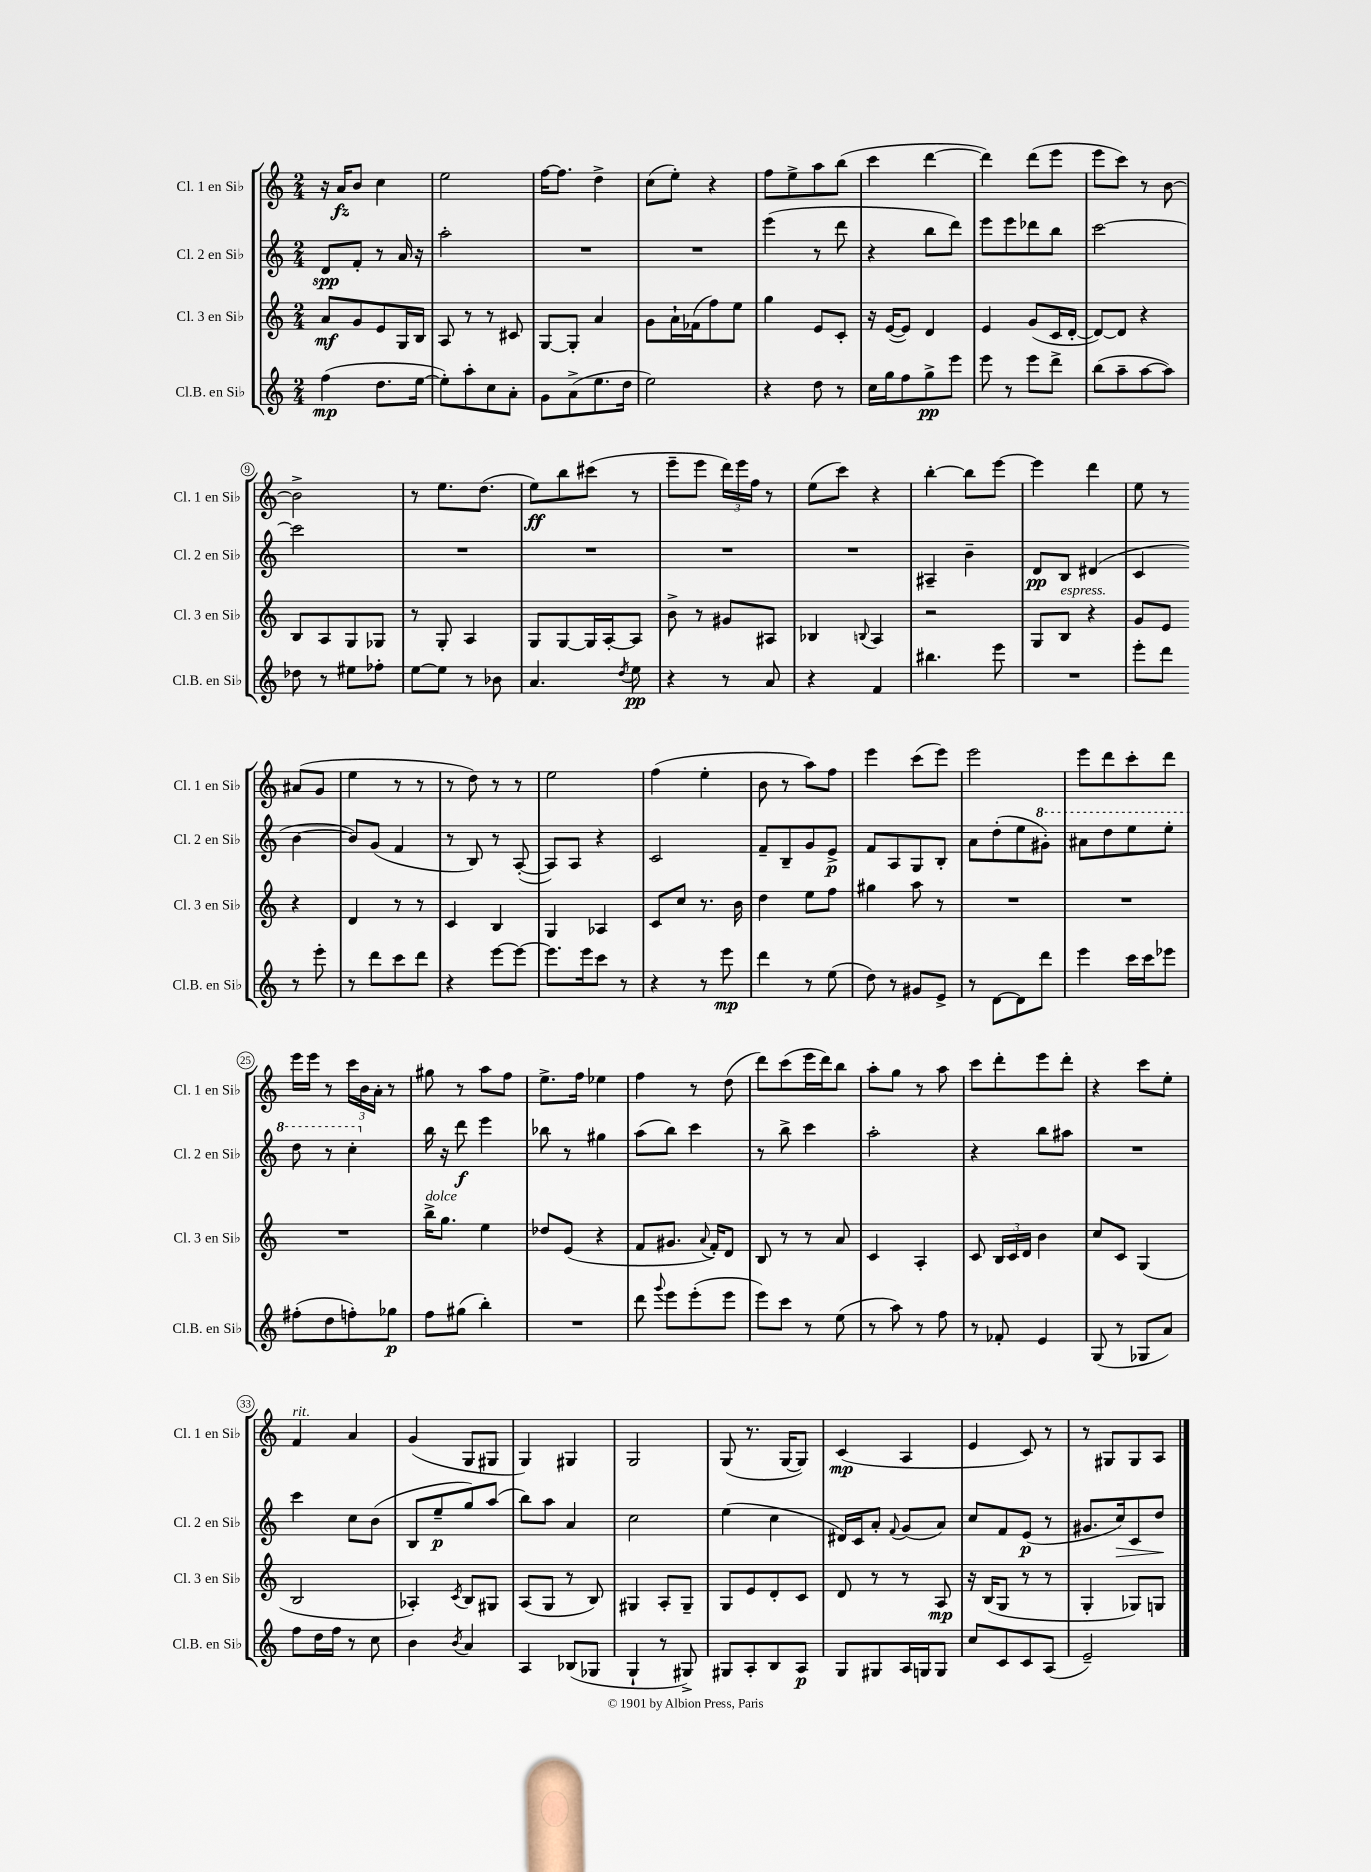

**kern	**kern	**kern	**kern
*staff4	*staff3	*staff2	*staff1
*clefG2	*clefG2	*clefG2	*clefG2
*k[]	*k[]	*k[]	*k[]
*M2/4	*M2/4	*M2/4	*M2/4
(4ff\	8a/L	8d/L	16r
.	.	.	16a/LK
.	8g/	8f'/J	8b/J
8.dd\L	8e/	8r	4cc\
.	16G/L	16a/	.
[16ee\Jk	16B/JJ	16r	.
=	=	=	=
8ee'\]L)	8A/	2aa'\	2ee\
8aa'\	8r	.	.
8cc\	8r	.	.
8a'\J	8c#/	.	.
=	=	=	=
8g\L	[8G/L	2r	[16ff\LK
.	.	.	8.ff\]J
(8a^\	8G'/]J	.	.
8.ee\	4a/	.	4dd^\
16dd\Jk	.	.	.
=	=	=	=
2ee\)	8g\L	2r	(8cc\L
.	16a`\L	.	8ee'\J)
.	(16f-\J	.	.
.	8ff\)	.	4r
.	8ee\J	.	.
=	=	=	=
4r	4gg\	(4eee\	8ff\L
.	.	.	8ee^\
8dd\	8e/L	8r	8aa\
8r	8c'/J	8ddd\	(8bb\J
=	=	=	=
16cc\LL	16r	4r	4ccc\
16gg\J	([16e/LK	.	.
8ff\	8e/]J)	.	.
8gg^\	4d/	8bb\L	[4ddd\
8eee\J	.	8ddd\J)	.
=	=	=	=
8eee\	4e/	8eee\L	4ddd\])
8r	.	8eee\	.
8eee\L	(8g/L	8ddd-\	(8ddd\L
8ddd^\J	16c/L	8bb\J	8eee\J
.	[16d'/JJ	.	.
=	=	=	=
(8bb\L	8d/_L)	[2ccc\	8eee\L
8aa~\	8d/]J	.	8ccc\J)
[8aa\	4r	.	8r
8aa\]J)	.	.	[8b\
=	=	=	=
8dd-\	8B/L	2ccc\]	2b^\]
8r	8A/	.	.
8ee#\L	8G/	.	.
8ff-'\J	8G-/J	.	.
=	=	=	=
[8ee\L	8r	2r	8r
8ee\]J	8G'/	.	8.ee\L
8r	4A/	.	.
.	.	.	(8.dd\J
8b-\	.	.	.
=	=	=	=
4.a/	8G/L	2r	8ee\L)
.	[8G/	.	8bb\
.	16G/]L	.	(8ccc#\J
.	[16A'/J	.	.
8qdd/	.	.	.
8ee\	8A/]J	.	8r
=	=	=	=
4r	8b^\	2r	8eee~\L
.	8r	.	8eee\J
8r	8g#/L	.	24ddd\LL)
.	.	.	24eee\
.	.	.	24ff\JJ
8a/	8A#/J	.	8r
=	=	=	=
4r	4B-/	2r	(8ee\L
.	.	.	8ccc\J)
.	8qqB/	.	.
4f/	4A/	.	4r
=	=	=	=
4.bb#\	2r	4A#~/	[4bb'\
.	.	4b~\	8bb\]L
8eee\	.	.	[8eee\J
=	=	=	=
2r	8G/L	8d/L	4eee\]
.	8B/J	8B/J	.
.	4r	(4d#/	4ddd\
=	=	=	=
8eee'\L	8g/L	4c/	8ee\
8ddd\J	8e/J	.	8r
8r	4r	[4b\	(8a#/L
8eee'\	.	.	8g/J
=	=	=	=
8r	4d/	8b/]L)	4ee\
8ddd\L	.	(8g/J	.
8ccc\	8r	4f/	8r
8ddd\J	8r	.	8r
=	=	=	=
4r	4c/	8r	8r
.	.	8B/)	8dd\)
[8eee\L	4B/	8r	8r
8eee\_J	.	([8A'/	8r
=	=	=	=
8.eee\]L	4G/	8A/]L)	2ee\
.	.	8A/J	.
16eee\k	.	.	.
8ccc\J	4A-/	4r	.
8r	.	.	.
=	=	=	=
4r	8c/L	2c/	(4ff\
.	8cc/J	.	.
8r	8.r	.	4ee'\
8eee\	.	.	.
.	16b\	.	.
=	=	=	=
4ddd\	4dd\	8f~/L	8b\
.	.	8B~/	8r
8r	8ee\L	8g/	8aa\L)
(8ee\	8ff\J	8e^/J	8ff\J
=	=	=	=
8dd\)	4gg#\	8f/L	4eee\
8r	.	8A/	.
8g#/L	8aa\	8G/	(8ccc\L
8e^/J	8r	8B'/J	8eee\J)
=	=	=	=
8r	2r	8a\L	2eee\
[8d\L	.	(8dd'\	.
8d\]	.	8ee\	.
8ddd\J	.	8gg#'\J)	.
=	=	=	=
4eee\	2r	8aa#\L	8eee\L
.	.	8ddd\	8ddd\
16ccc\LL	.	8eee\	8ccc'\
16ccc\J	.	.	.
8eee-\J	.	8eee'\J	8ddd\J
=	=	=	=
(8ff#'\L	2r	8ddd\	16eee\LL
.	.	.	16eee\JJ
8dd\	.	8r	8r
8ff'\)	.	4ccc'\	24ccc\LL
.	.	.	24b\
.	.	.	24a'\JJ
8gg-\J	.	.	8r
=	=	=	=
8ff\L	16bb^\LK	16bb\	8gg#\
.	8.gg\J	16r	.
(8gg#\J	.	8ddd\	8r
4bb'\)	4ee\	4eee\	8aa\L
.	.	.	8ff\J
=	=	=	=
2r	8dd-/L	8bb-\	8.ee^\L
.	(8e/J	8r	.
.	.	.	16ff\Jk
.	4r	4gg#\	4ee-\
=	=	=	=
8ddd\	8f/L	(8aa\L	4ff\
8qqggg/	.	.	.
8eee\L	8.g#/J	8bb\J)	.
(8eee'\	.	4ccc\	8r
.	8qqa/	.	.
.	16f'/LK)	.	.
8eee\J	8d/J	.	(8dd\
=	=	=	=
8eee\L)	8B/	8r	8ddd\L)
8ccc\J	8r	8bb^\	(8ccc\
8r	8r	4ccc\	16eee\L
.	.	.	16ddd\J)
(8ee\	8a/	.	8bb\J
=	=	=	=
8r	4c/	2aa'\	8aa'\L
8aa\)	.	.	8gg\J
8r	4A'/	.	8r
8ff\	.	.	8aa\
=	=	=	=
8r	8c/	4r	8ccc\L
8f-'/	24B/LL	.	8ddd'\
.	24c/	.	.
.	24d/JJ	.	.
4e/	4b\	8bb\L	8eee\
.	.	8aa#\J	8ddd'\J
=	=	=	=
(8G/	8cc/L	2r	4r
8r	8c/J	.	.
8G-/L	(4G/	.	8ccc\L
8a/J)	.	.	8ee'\J
=	=	=	=
8ff\L	2B/	4ccc\	4f/
16dd\L	.	.	.
16ff\JJ	.	.	.
8r	.	8cc\L	4a/
8cc\	.	(8b\J	.
=	=	=	=
4b\	4A-'/)	8B/L	(4g/
.	.	8ee~/	.
8qb/	8qc/	.	.
4a/	8B/L	8gg/)	8G/L
.	8G#/J	(8aa/J	8G#/J
=	=	=	=
4A/	(8A/L	8bb\L)	4G/)
.	8G/J	8aa\J	.
(8B-/L	8r	4a/	4G#/
8G-/J	8B/)	.	.
=	=	=	=
4G`/	4G#/	2cc\	2G/
8r	8A'/L	.	.
8G#^/)	8G#~/J	.	.
=	=	=	=
8G#/L	8G/L	(4ee\	(8G/
8A'/	8e/	.	8.r
8B/	8d'/	4cc\	.
.	.	.	[16G/LK
8A/J	8c/J	.	8G/]J)
=	=	=	=
8G/L	8d/	16d#/LL)	(4c/
.	.	16c/J	.
8G#/	8r	8a'/J	.
.	.	8qqf/	.
16A/L	8r	(8g/L	4A/
16G/J	.	.	.
8G/J	8A/	8a/J)	.
=	=	=	=
8cc/L	16r	8cc/L	4e/
.	(16B/LK	.	.
8c/	8G/J	8f/	.
8c/	8r	(8e/J	8c/)
(8A/J	8r	8r	8r
=	=	=	=
2e~/)	4G'/	8.g#/L	8r
.	.	.	8G#/L
.	.	16cc/k)	.
.	8G-/L)	8c/	8G#/
.	8G/J	8dd/J	8A/J
==	==	==	==
*-	*-	*-	*-
